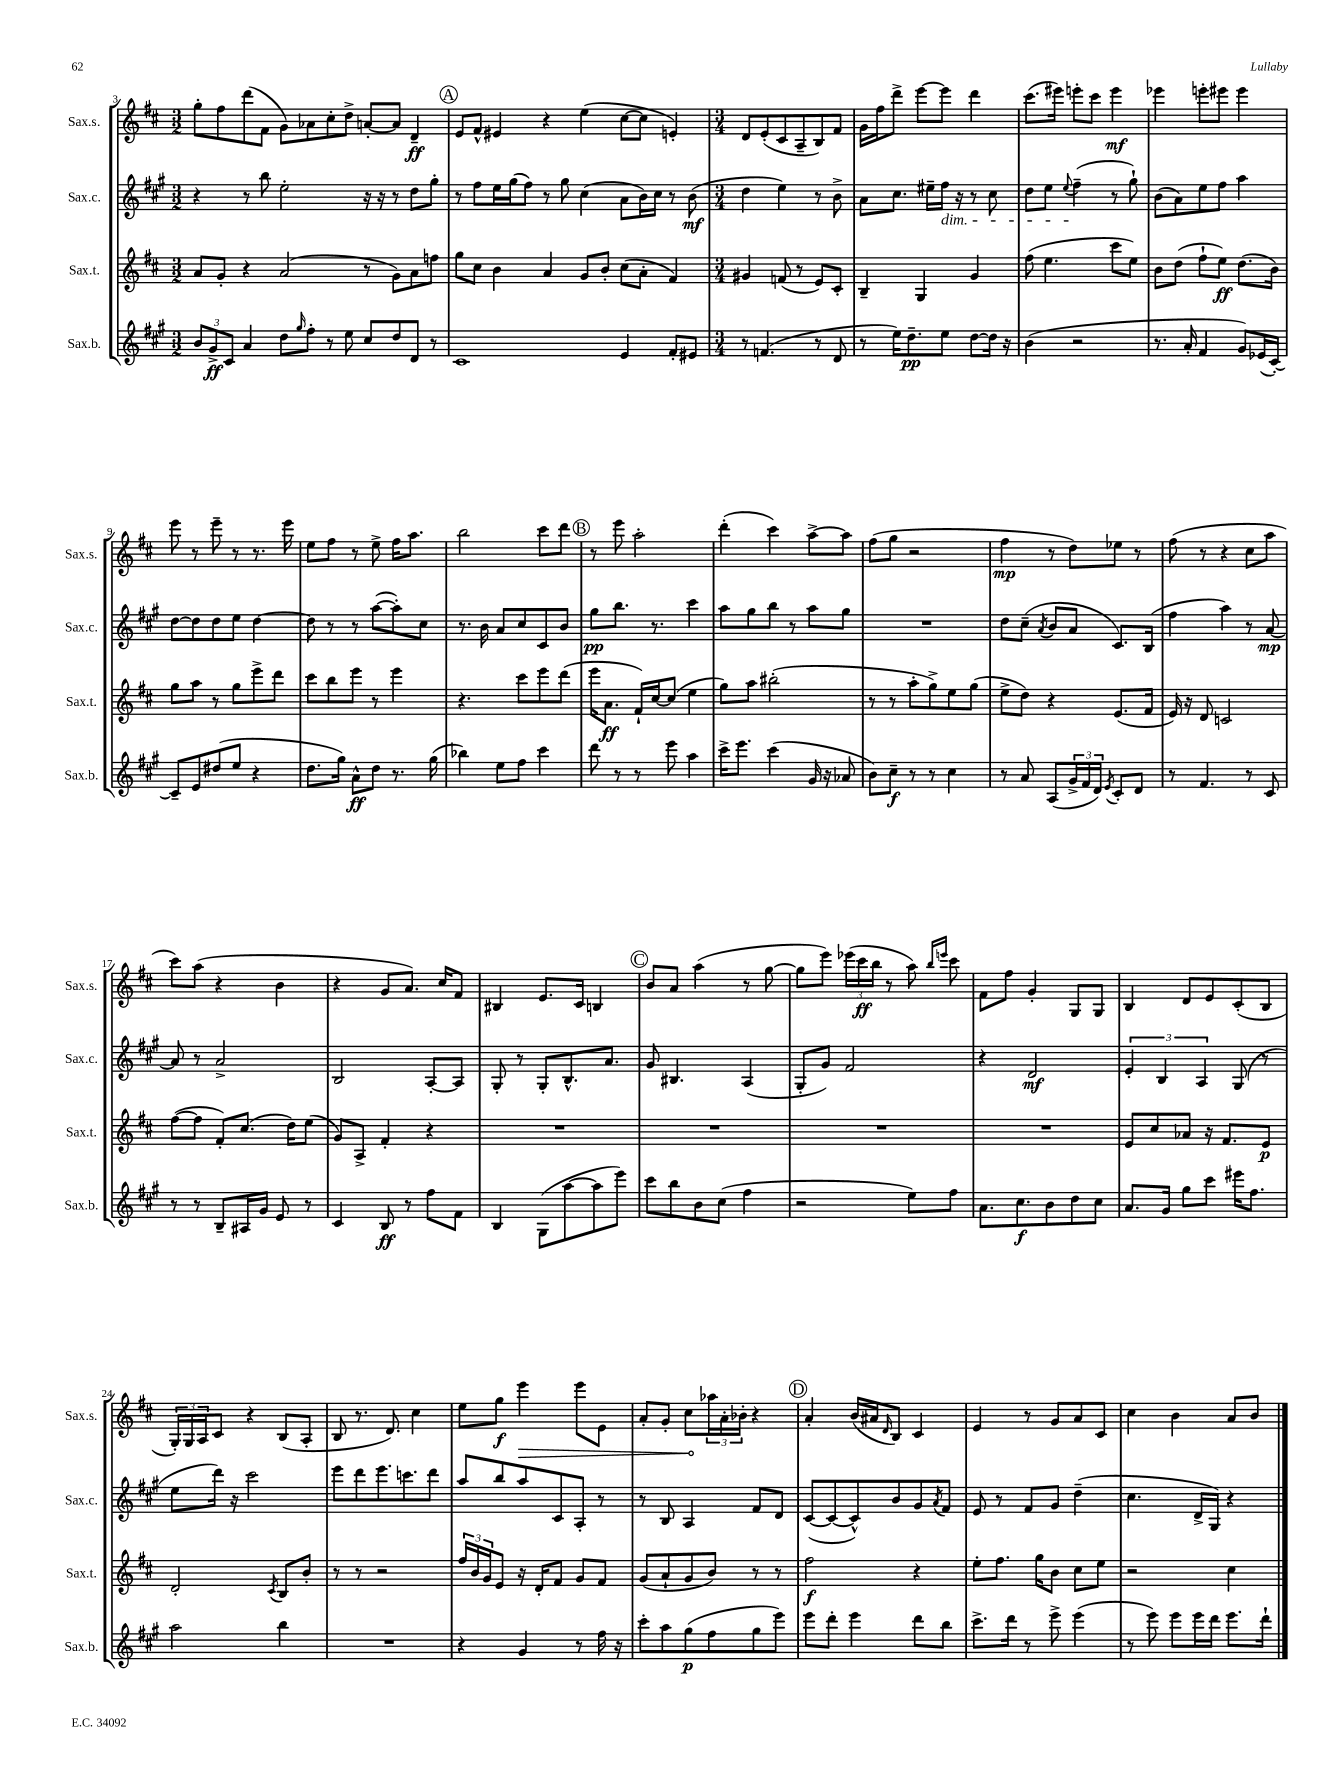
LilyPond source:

<<
\new StaffGroup <<
\new Staff = "s0" \with { instrumentName = "Sax.s." shortInstrumentName = "Sax.s." } {
    \clef treble \key d \major \numericTimeSignature \time 3/2
    g''8-. fis''8 d'''8( fis'8 g'8) aes'8 cis''8-. d''8-> a'8~-. a'8 d'4--\ff |
    \mark \markup { \circle "A" } e'8 fis'8-^ eis'4 r4 e''4( cis''8~ cis''8 e'4-.) |
    \numericTimeSignature \time 3/4 d'8 e'8-.( cis'8 a8-- b8) fis'8 |
    g'16 fis''16 d'''8-> e'''8~ e'''8 d'''4 |
    cis'''8.( eis'''16) e'''8-. cis'''8 e'''4\mf |
    ees'''4 e'''8-. eis'''8 eis'''4 |
    e'''8 r8 e'''8-- r8 r8. e'''16 |
    e''8 fis''8 r8 e''8-> fis''16 a''8. |
    b''2 cis'''8 d'''8 |
    \mark \markup { \circle "B" } r8 e'''8 a''2-. |
    d'''4-.( cis'''4) a''8~-> a''8 |
    fis''8( g''8 r2 |
    fis''4\mp r8 d''8) ees''8 r8 |
    fis''8( r8 r4 cis''8 a''8 |
    cis'''8) a''8( r4 b'4 |
    r4 g'8 a'8.) cis''16 fis'8 |
    bis4 e'8. cis'16 b4 |
    \mark \markup { \circle "C" } b'8 a'8 a''4( r8 g''8~ |
    g''8 e'''8) \tuplet 3/2 { ees'''16( cis'''16\ff b''16 } r8 a''8) \grace { b''16 e'''16 } cis'''8 |
    fis'8 fis''8 g'4-. g8 g8 |
    b4 d'8 e'8 cis'8-.( b8 |
    \tuplet 3/2 { g16-.) g16 a16 } cis'8 r4 b8( a8-. |
    b8 r8. d'8.) cis''4 |
    e''8 g''8\f \once \override Hairpin.circled-tip = ##t e'''4\> e'''8 e'8 |
    a'8-. g'8-. cis''8\! \tuplet 3/2 { aes''16 a'16-. bes'16-. } r4 |
    \mark \markup { \circle "D" } a'4-. b'16( ais'16 \grace { d'16 } b8) cis'4 |
    e'4 r8 g'8 a'8 cis'8 |
    cis''4 b'4 a'8 b'8 \bar "|." |
}
\new Staff = "s1" \with { instrumentName = "Sax.c." shortInstrumentName = "Sax.c." } {
    \clef treble \key a \major \numericTimeSignature \time 3/2
    r4 r8 b''8 e''2-. r16 r16 r8 d''8 gis''8-. |
    \mark \markup { \circle "A" } r8 fis''8 e''16 gis''16( fis''8) r8 gis''8 cis''4( a'8 b'16) cis''16 r8 b'8\mf( |
    \numericTimeSignature \time 3/4 d''4 e''4) r8 b'8-> |
    a'8 cis''8. eis''16-- fis''16\dim r16 r8 cis''8 |
    d''8 e''8 \appoggiatura { e''8 } fis''4--\!( r8 gis''8-!) |
    b'8( a'8) e''8 fis''8 a''4 |
    d''8~ d''8 d''8 e''8 d''4~ |
    d''8 r8 r8 a''8~( a''8-.) cis''8 |
    r8. b'16 a'8 cis''8 cis'8 b'8 |
    \mark \markup { \circle "B" } gis''8\pp b''8. r8. cis'''4 |
    a''8 gis''8 b''8 r8 a''8 gis''8 |
    R2. |
    d''8 cis''8--( \acciaccatura { a'8 } b'8 a'8 cis'8.) b16( |
    fis''4 a''4) r8 a'8~\mp |
    a'8 r8 a'2-> |
    b2 a8~-. a8 |
    gis8-. r8 gis8-. b8.-^ a'8. |
    \mark \markup { \circle "C" } gis'8 bis4. a4( |
    gis8-. gis'8) fis'2 |
    r4 d'2\mf |
    \tuplet 3/2 { e'4-. b4 a4 } gis8( r8 |
    e''8 d'''16) r16 cis'''2 |
    e'''8 d'''8 e'''8. c'''8. d'''8 |
    a''8 b''8 a''8 cis'8 a8-. r8 |
    r8 b8 a4 fis'8 d'8 |
    \mark \markup { \circle "D" } cis'8~( cis'8~ cis'8-^) b'8 gis'8 \acciaccatura { a'8 } fis'8 |
    e'8 r8 fis'8 gis'8 d''4--( |
    cis''4. d'16-> gis16) r4 \bar "|." |
}
\new Staff = "s2" \with { instrumentName = "Sax.t." shortInstrumentName = "Sax.t." } {
    \clef treble \key d \major \numericTimeSignature \time 3/2
    a'8 g'8-. r4 a'2( r8 g'8) a'8 f''8 |
    \mark \markup { \circle "A" } g''8 cis''8 b'4 a'4 g'8 b'8-. cis''8( a'8-. fis'4) |
    \numericTimeSignature \time 3/4 gis'4 f'8( r8 e'8) cis'8-. |
    b4-- g4 g'4 |
    fis''8( e''4. cis'''8 e''8) |
    b'8 d''8( fis''8-! e''8\ff) d''8.( b'16) |
    g''8 a''8 r8 g''8 e'''8-> d'''8 |
    cis'''8 b''8 e'''8 r8 e'''4 |
    r4. cis'''8 e'''8 d'''8( |
    \mark \markup { \circle "B" } e'''16 a'8.\ff fis'16-!) cis''16~ cis''8( e''4 |
    g''8) a''8 bis''2-.( |
    r8 r8 a''8-. g''8->) e''8 g''8( |
    e''8-> d''8) r4 e'8.( fis'16 |
    e'16) r16 d'8 c'2 |
    fis''8~( fis''8 fis'8-.) cis''8.( d''16) e''8( |
    g'8) a8-> fis'4-. r4 |
    R2. |
    \mark \markup { \circle "C" } R2. |
    R2. |
    R2. |
    e'8 cis''8 aes'8 r16 fis'8. e'8\p |
    d'2-. \acciaccatura { cis'8 } b8 b'8-. |
    r8 r8 r2 |
    \tuplet 3/2 { fis''16 b'16 g'16 } e'8 r16 d'16-. fis'8 g'8 fis'8 |
    g'8( a'8-! g'8 b'8) r8 r8 |
    \mark \markup { \circle "D" } fis''2\f r4 |
    e''8-. fis''8. g''16 b'8 cis''8 e''8 |
    r2 cis''4 \bar "|." |
}
\new Staff = "s3" \with { instrumentName = "Sax.b." shortInstrumentName = "Sax.b." } {
    \clef treble \key a \major \numericTimeSignature \time 3/2
    \tuplet 3/2 { b'8 gis'8->\ff cis'8 } a'4 d''8 \grace { gis''16 } fis''8-. r8 e''8 cis''8 d''8 d'8 r8 |
    \mark \markup { \circle "A" } cis'1 e'4 fis'8-. eis'8 |
    \numericTimeSignature \time 3/4 r8 f'4.( r8 d'8 |
    r8 e''16) d''8.--\pp e''8 d''8~ d''16 r16 |
    b'4( r2 |
    r8. a'16-. fis'4 gis'8) ees'16( cis'16~-.) |
    cis'8-- e'8 dis''8( e''8 r4 |
    d''8. gis''16) a'8-^\ff d''8 r8. gis''16( |
    bes''4) e''8 fis''8 cis'''4 |
    \mark \markup { \circle "B" } d'''8 r8 r8 e'''8 a''4 |
    cis'''16-> e'''8. cis'''4( gis'16 r16 aes'8 |
    b'8) cis''8--\f r8 r8 cis''4 |
    r8 a'8 a8( \tuplet 3/2 { gis'16-> fis'16 d'16) } \acciaccatura { e'8 } cis'8-. d'8 |
    r8 fis'4. r8 cis'8 |
    r8 r8 b8-- ais16 gis'16 e'8 r8 |
    cis'4 b8\ff r8 fis''8 fis'8 |
    b4 gis8( a''8~ a''8 e'''8) |
    \mark \markup { \circle "C" } cis'''8 b''8 b'8 cis''8( fis''4 |
    r2 e''8) fis''8 |
    a'8. cis''8.\f b'8 d''8 cis''8 |
    a'8. gis'16 gis''8 cis'''8 eis'''16 fis''8. |
    a''2 b''4 |
    R2. |
    r4 gis'4 r8 fis''16 r16 |
    cis'''8-. a''8 gis''8\p( fis''8 gis''8 e'''8) |
    \mark \markup { \circle "D" } e'''8 d'''8-. e'''4 d'''8 b''8 |
    cis'''8.-> d'''16 r8 e'''8-> e'''4( |
    r8 e'''8) e'''8 e'''16 d'''16 e'''8. d'''16-! \bar "|." |
}
>>
>>
\layout { \context { \Score currentBarNumber = #3 } }
